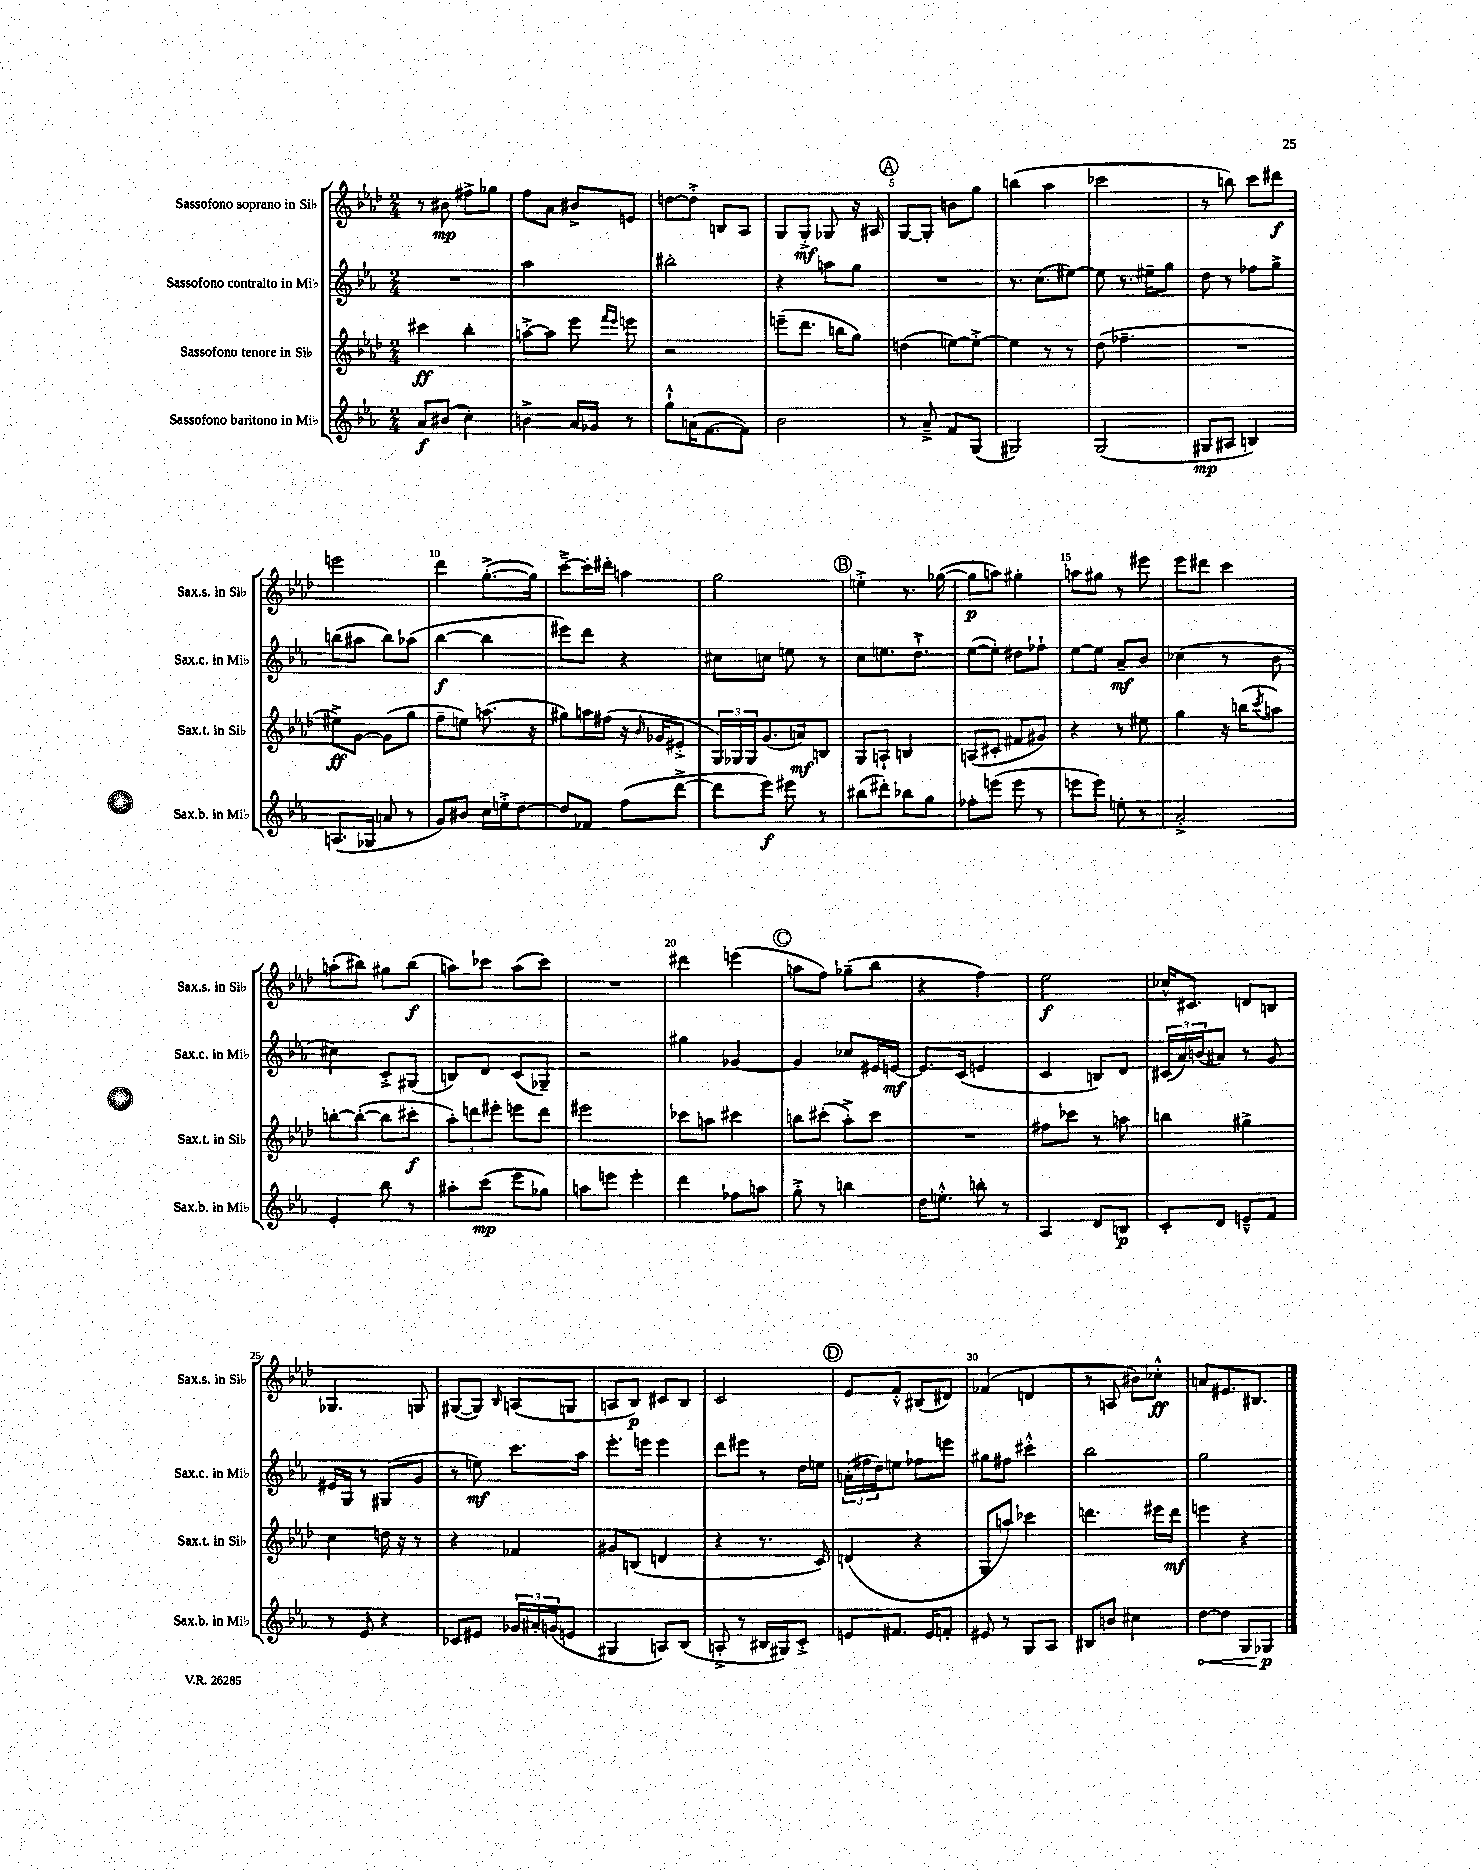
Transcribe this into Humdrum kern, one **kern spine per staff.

**kern	**dynam	**kern	**dynam	**kern	**dynam	**kern	**dynam
*part4	*part4	*part3	*part3	*part2	*part2	*part1	*part1
*staff4	*staff4	*staff3	*staff3	*staff2	*staff2	*staff1	*staff1
*I"Sassofono baritono in Mi♭	*	*I"Sassofono tenore in Si♭	*	*I"Sassofono contralto in Mi♭	*	*I"Sassofono soprano in Si♭	*
*I'Sax.b. in Mi♭	*	*I'Sax.t. in Si♭	*	*I'Sax.c. in Mi♭	*	*I'Sax.s. in Si♭	*
*clefG2	*	*clefG2	*	*clefG2	*	*clefG2	*
*k[b-e-a-]	*	*k[b-e-a-d-]	*	*k[b-e-a-]	*	*k[b-e-a-d-]	*
*M2/4	*	*M2/4	*	*M2/4	*	*M2/4	*
=1	=1	=1	=1	=1	=1	=1	=1
8a-/L	f	4ccc#X\	ff	2r	.	8r	.
(8b#X/J	.	.	.	.	.	8b#X\	mp
4cc'\)	.	4bb-'\	.	.	.	8ff#X^\L	.
.	.	.	.	.	.	8gg-X\J	.
=2	=2	=2	=2	=2	=2	=2	=2
4bn^\	.	[8aan'^\L	.	2aa-\	.	8ff\L	.
.	.	8aa\J]	.	.	.	8a-\J	.
16a-/LL	.	8eee-\	.	.	.	8b#X^/L	.
16g-X/JJ	.	.	.	.	.	.	.
.	.	16qqfff/LL	.	.	.	.	.
.	.	16qqeee-/JJ	.	.	.	.	.
8r	.	8eeen\	.	.	.	8en/J	.
=3	=3	=3	=3	=3	=3	=3	=3
8gg`^^\L	.	2r	.	2bb#X'\	.	[8ddn\L	.
(16an\K	.	.	.	.	.	8dd'^\J]	.
[8.f\	.	.	.	.	.	.	.
.	.	.	.	.	.	8Bn/L	.
8f\J])	.	.	.	.	.	8A-/J	.
=4	=4	=4	=4	=4	=4	=4	=4
2b-\	.	(8eeen~\L	.	4r	.	8G/L	.
.	.	8.ddd-\J	.	.	.	8G'^/J	mf
.	.	.	.	8aan\L	.	8G-X/	.
.	.	16bbn\KL	.	.	.	.	.
.	.	8gg\J)	.	8gg\J	.	16r	.
.	.	.	.	.	.	16A#X/	.
!!LO:REH:place=s1:t=A
=5	=5	=5	=5	=5	=5	=5	=5
8r	.	(4ddn\	.	2r	.	[8G/L	.
8a-~^/	.	.	.	.	.	8G'/J]	.
8f/L	.	[8een\L)	.	.	.	8bn\L	.
(8G/J	.	8ee'^\J_	.	.	.	8gg\J	.
=6	=6	=6	=6	=6	=6	=6	=6
2G#X/)	.	4ee\]	.	8.r	.	(4bbn\	.
.	.	.	.	(8.cc\L	.	.	.
.	.	8r	.	.	.	4aa-\	.
.	.	8r	.	[8ee#X\J)	.	.	.
=7	=7	=7	=7	=7	=7	=7	=7
(2G/	.	(8dd-\	.	8ee#\]	.	2ccc-X\	.
.	.	4.ff-X~\	.	8.r	.	.	.
.	.	.	.	16ee#X~\KL	.	.	.
.	.	.	.	8gg\J	.	.	.
=8	=8	=8	=8	=8	=8	=8	=8
8G#X/L	mp	2r	.	8dd\	.	8r	.
8A#X/J	.	.	.	8r	.	8bbn\)	.
4Bn/)	.	.	.	8ff-X\L	.	8ccc\L	.
.	.	.	.	8gg^\J	.	8ddd#X\J	f
!!LO:LB:g=z
=9	=9	=9	=9	=9	=9	=9	=9
(8.An/L	.	8ee#X^\L)	ff	(8bbn\L	.	2eeen\	.
.	.	[8g\J	.	8aa#X\J	.	.	.
16G-X/Jk	.	.	.	.	.	.	.
8an/	.	(8g\L]	.	8bb\L)	.	.	.
8r	.	8gg\J	.	(8aa-X\J	.	.	.
=10	=10	=10	=10	=10	=10	=10	=10
8g/L)	.	8ff~\L	.	[4bb-\	f	4ddd-\	.
8b#X/J	.	8een\J)	.	.	.	.	.
16cc\LL	.	(8.aan\	.	4bb-\]	.	([8.gg'^\L	.
16een'^\J	.	.	.	.	.	.	.
[8dd\J	.	.	.	.	.	.	.
.	.	16r	.	.	.	16gg\Jk])	.
=11	=11	=11	=11	=11	=11	=11	=11
8dd/L]	.	8gg#X\L)	.	8eee#X\L)	.	[8ccc~^\L	.
8f-X/J	.	16aan\L	.	8ddd\J	.	16ccc'\L]	.
.	.	(16ff#X\JJ	.	.	.	16ddd#X'\JJ	.
(8ff\L	.	16r	.	4r	.	4aan\	.
.	.	16qqb-/	.	.	.	.	.
.	.	16g-X/KL	.	.	.	.	.
[8ddd^\J	.	8e#X'^/J	.	.	.	.	.
=12	=12	=12	=12	=12	=12	=12	=12
8ddd\L]	.	24G/LL)	.	8cc#X\L	.	2gg\	.
.	.	24G-X/	.	.	.	.	.
.	.	24G-/J	.	.	.	.	.
8eee-\J)	f	(8.g/	.	8ccn\J	.	.	.
8eee#X\	.	.	.	8een\	.	.	.
.	.	16an/k)	mf	.	.	.	.
8r	.	8Bn/J	.	8r	.	.	.
!!LO:REH:place=s1:t=B
=13	=13	=13	=13	=13	=13	=13	=13
(8bb#X\L	.	8G/L	.	8cc\L	.	4een'^\	.
8ddd#X'\J)	.	8An`/J	.	8.een\	.	.	.
8bb-X\L	.	4Bn/	.	.	.	8.r	.
.	.	.	.	8.dd`^\J	.	.	.
8gg\J	.	.	.	.	.	.	.
.	.	.	.	.	.	([16gg-X\	.
=14	=14	=14	=14	=14	=14	=14	=14
8ff-X'\L	.	(8An/L	.	([8ee-\L	.	8gg-\L]	p
(8eeen\J	.	8c#X'/J	.	8ee-'\J])	.	8aan\J)	.
8eee\	.	8f#X/L	.	8dd#X\L	.	4gg#X'\	.
8r	.	8g#X/J)	.	8ff-X`\J	.	.	.
=15	=15	=15	=15	=15	=15	=15	=15
8eeen\L	.	4r	.	[8ee-\L	.	8aan\L	.
8eee\J)	.	.	.	8ee-\J]	.	8gg#X\J	.
8een'\	.	8r	.	8a-~/L	mf	8r	.
8r	.	8ee#X\	.	8b-/J	.	8eee#X\	.
=16	=16	=16	=16	=16	=16	=16	=16
2a-'^/	.	4gg\	.	(4cc-X\	.	8eee-\L	.
.	.	.	.	.	.	8ddd#X\J	.
.	.	16r	.	8r	.	4ccc\	.
.	.	(16bbn\KL	.	.	.	.	.
.	.	8qccc/	.	.	.	.	.
.	.	8aan\J)	.	8b-\	.	.	.
!!LO:LB:g=z
=17	=17	=17	=17	=17	=17	=17	=17
4e-'/	.	[8bbn'\L	.	4cc#X\)	.	(8aan'\L	.
.	.	(8bb'\J_	.	.	.	8bb#X\J)	.
8bb-\	.	8bb\L]	.	8c'^/L	.	8gg#X\L	.
8r	.	8ccc#X'\J	f	(8G#X/J	.	(8bb#\J	f
=18	=18	=18	=18	=18	=18	=18	=18
8aa#X'\L	.	12aa-'\L)	.	8Bn/L)	.	8aan\L)	.
.	.	12dddn\	.	.	.	.	.
(8ccc\J	mp	.	.	8d/J	.	8ccc-X\J	.
.	.	12eee#X'\J	.	.	.	.	.
8eee-\L	.	8eeen\L	.	(8c/L	.	(8aa\L	.
8gg-X\J)	.	8ddd\J	.	8G-X~/J)	.	8ccc-\J)	.
=19	=19	=19	=19	=19	=19	=19	=19
8aan\L	.	2eee#X\	.	2r	.	2r	.
8eeen\J	.	.	.	.	.	.	.
4eee'\	.	.	.	.	.	.	.
=20	=20	=20	=20	=20	=20	=20	=20
4ddd\	.	8ccc-X\L	.	4gg#X\	.	4ddd#X\	.
.	.	8aan\J	.	.	.	.	.
8ff-X\L	.	4ccc#X\	.	[4g-X/	.	(4eeen\	.
8aan\J	.	.	.	.	.	.	.
!!LO:REH:place=s1:t=C
=21	=21	=21	=21	=21	=21	=21	=21
8gg'^\	.	8bbn\L	.	4g-/]	.	8aan\L	.
8r	.	(8ccc#X'\J	.	.	.	8ff\J)	.
4bbn\	.	8aa-'^\L)	.	8cc-X/L	.	(8gg-X~\L	.
.	.	8ccc#\J	.	16e#X/L	.	8bb-\J	.
.	.	.	.	[16en/JJ	mf	.	.
=22	=22	=22	=22	=22	=22	=22	=22
16dd\KL	.	2r	.	8.e/L]	.	4r	.
8.een'^^\J	.	.	.	.	.	.	.
.	.	.	.	(16c/Jk	.	.	.
8bbn'\	.	.	.	4en/	.	4ff\)	.
8r	.	.	.	.	.	.	.
=23	=23	=23	=23	=23	=23	=23	=23
4A-/	.	8ff#X\L	.	4c/	.	2ee-\	f
.	.	8ccc-X\J	.	.	.	.	.
8d/L	.	8r	.	8Bn/L)	.	.	.
8Bn/J	p	8aan\	.	8d/J	.	.	.
=24	=24	=24	=24	=24	=24	=24	=24
8c'/L	.	4bbn\	.	(24c#X/LL	.	16cc-X^^/KL	.
.	.	.	.	24a-/)	.	.	.
.	.	.	.	.	.	8.c#X/J	.
.	.	.	.	(24bn/J	.	.	.
8d/J	.	.	.	8a#X/J)	.	.	.
8en~^^/L	.	4gg#X^\	.	8r	.	8dn/L	.
8f/J	.	.	.	8g/	.	8Bn/J	.
!!LO:LB:g=z
=25	=25	=25	=25	=25	=25	=25	=25
8r	.	4cc\	.	16e#X/LL	.	4.G-X/	.
.	.	.	.	16G/JJ	.	.	.
8e-/	.	.	.	8r	.	.	.
4r	.	16ddn\	.	(8G#X/L	.	.	.
.	.	16r	.	.	.	.	.
.	.	8r	.	8g/J	.	8Gn/	.
=26	=26	=26	=26	=26	=26	=26	=26
8c-X/L	.	4r	.	8r	.	([8G#X/L	.
8e#X/J	.	.	.	8een\)	mf	8G#/J])	.
.	.	.	.	.	.	16qqB-/	.
24g-X/LL	.	4f-X/	.	8.ccc\L	.	(8An/L	.
24a#X'/	.	.	.	.	.	.	.
(24gn/J	.	.	.	.	.	.	.
8en/J	.	.	.	.	.	8Gn/J	.
.	.	.	.	16aa-\Jk	.	.	.
=27	=27	=27	=27	=27	=27	=27	=27
4G#X/	.	8g#X/L	.	8.eee-'\L	.	8An/L	.
.	.	(8Bn/J	.	.	.	8B-/J)	p
.	.	.	.	16eeen\Jk	.	.	.
8An/L)	.	4dn/	.	4eee\	.	8c#X/L	.
(8B-/J	.	.	.	.	.	8B-/J	.
=28	=28	=28	=28	=28	=28	=28	=28
8An'^/	.	4r	.	8ddd\L	.	2c/	.
8r	.	.	.	8eee#X\J	.	.	.
16B#X/LL	.	8.r	.	8r	.	.	.
16G#X/J)	.	.	.	.	.	.	.
8c'^/J	.	.	.	16dd\LL	.	.	.
.	.	16c/)	.	16een\JJ	.	.	.
!!LO:REH:place=s1:t=D
=29	=29	=29	=29	=29	=29	=29	=29
8en/L	.	(4dn/	.	(24an'\LL	.	8e-/L	.
.	.	.	.	24ff#X\	.	.	.
.	.	.	.	24dd\J)	.	.	.
8.f#X/J	.	.	.	8een\J	.	8f'^^/J	.
.	.	4r	.	8ff-X\L	.	(8B#X/L	.
16e/KL	.	.	.	.	.	.	.
8fn'/J	.	.	.	8eeen\J	.	8d#X/J)	.
=30	=30	=30	=30	=30	=30	=30	=30
8e#X/	.	8G/L	.	8gg#X\L	.	(4f-X/	.
8r	.	8aan/J)	.	8ff#X\J	.	.	.
8G/L	.	4ccc-X\	.	4ccc#X'^^\	.	4dn/	.
8A-/J	.	.	.	.	.	.	.
=31	=31	=31	=31	=31	=31	=31	=31
8B#X/L	.	4.dddn\	.	2bb-\	.	8r	.
8bn/J	.	.	.	.	.	8An/	.
4cc#X\	.	.	.	.	.	8b#X\L)	.
.	.	16eee#X\LL	.	.	.	8cc-X'^^\J	ff
.	.	16ddd\JJ	mf	.	.	.	.
=32	=32	=32	=32	=32	=32	=32	=32
!	!LO:HP:b	!	!	!	!	!	!
[8dd\L	<	4eeen\	.	2gg\	.	8an/L	.
8dd\J]	.	.	.	.	.	8.e#X/	.
8G/L	.	4r	.	.	.	.	.
.	.	.	.	.	.	8.B#X/J	.
8G-X/J	p	.	.	.	.	.	.
.	[	.	.	.	.	.	.
==	==	==	==	==	==	==	==
*-	*-	*-	*-	*-	*-	*-	*-
